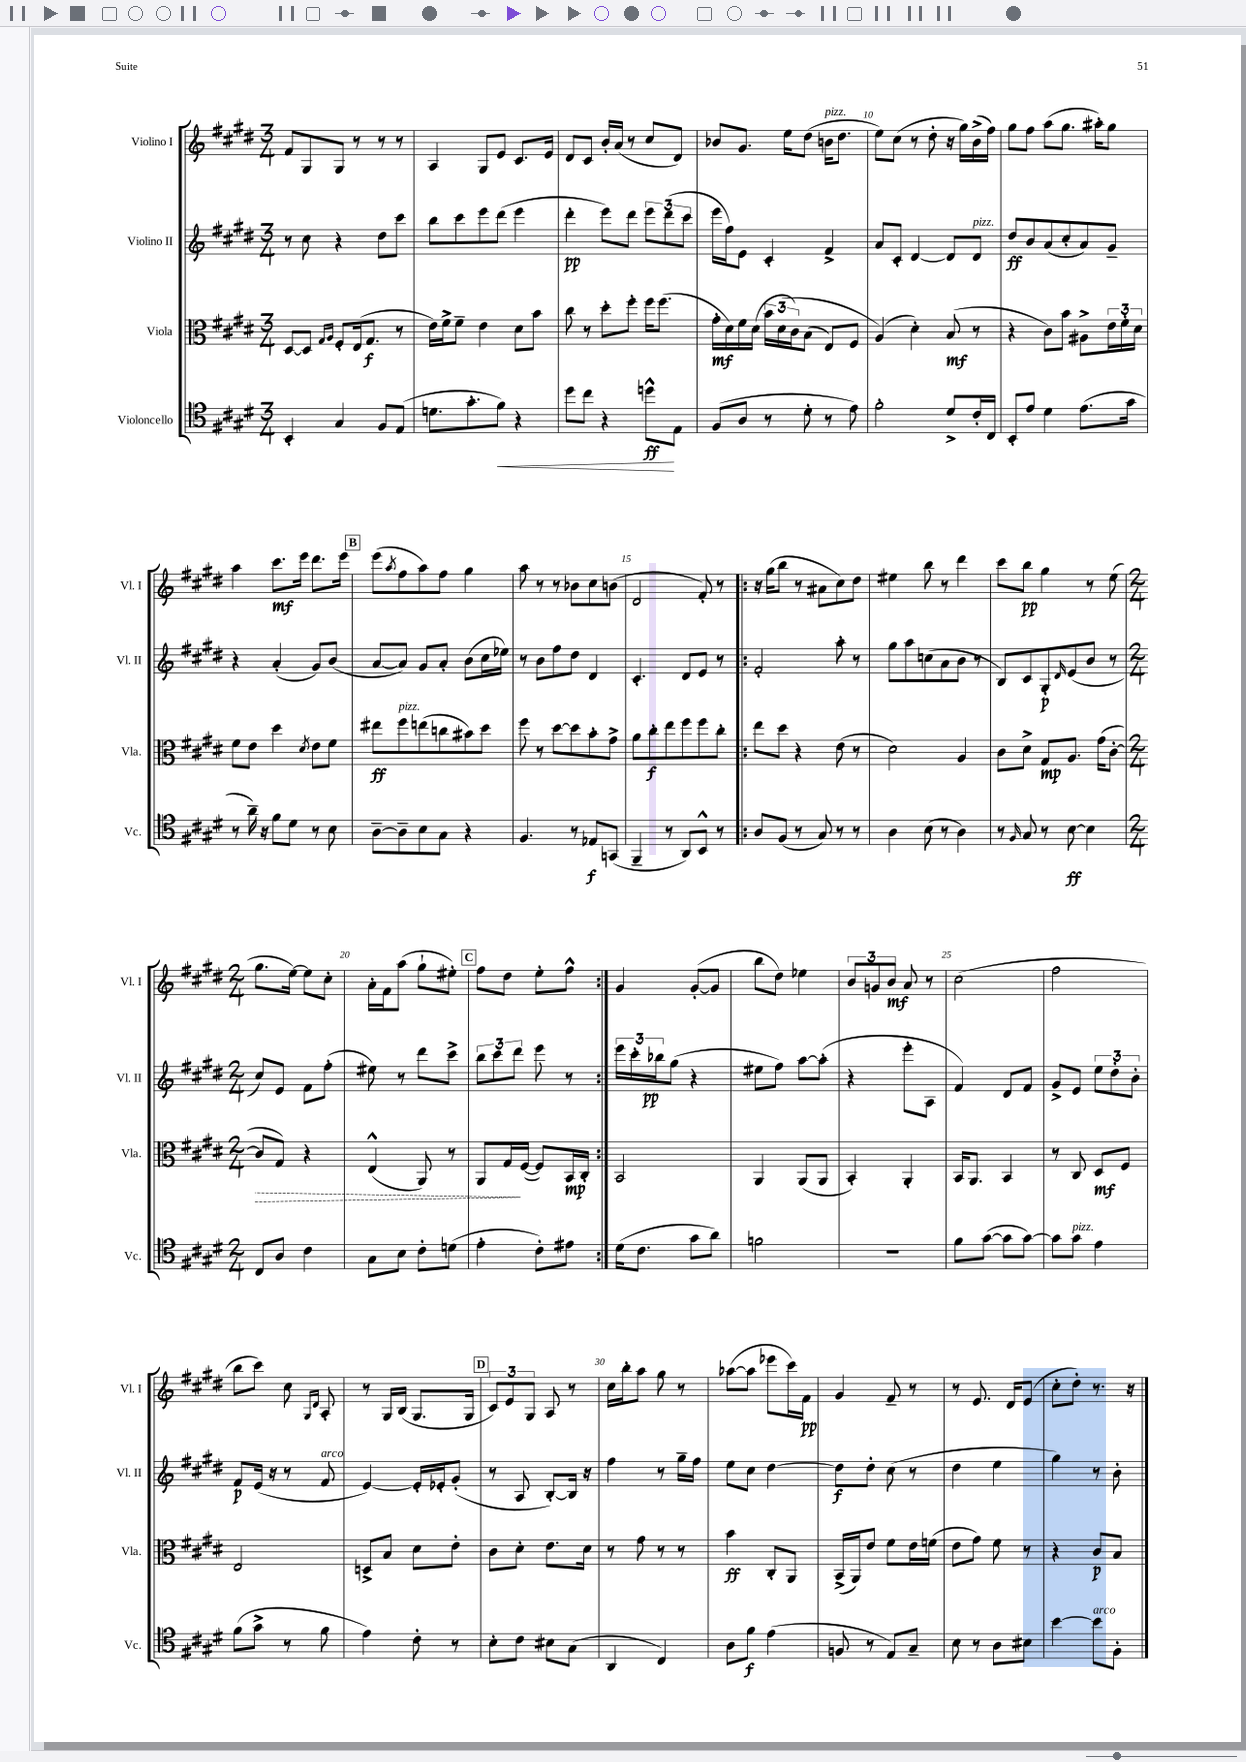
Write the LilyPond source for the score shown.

<<
\new StaffGroup <<
\new Staff = "s0" \with { instrumentName = "Violino I" shortInstrumentName = "Vl. I" } {
    \clef treble \key e \major \numericTimeSignature \time 3/4
    fis'8 gis8 gis8 r8 r8 r8 |
    a4 gis8 e'8 cis'8. e'16 |
    dis'8 cis'8 b'16-. a'16( r8 cis''8 dis'8) |
    bes'8 gis'8. e''16 dis''8( b'16^\markup { \italic "pizz." } dis''8. |
    e''8) cis''8( r8 dis''8-. r16 gis''16) b'16->( fis''16) |
    gis''8 fis''8 a''8( gis''8. ais''16-.) gis''8 |
    a''4 cis'''8.\mf e'''16 dis'''8. e'''16 |
    \mark \markup { \box "B" } e'''8( \acciaccatura { a''8 } fis''8 a''8) fis''8 gis''4 |
    a''8 r8 r8 bes'8 cis''8 b'8( |
    dis'2 fis'8-.) r8 |
    \repeat volta 2 { r16 gis''16( b''8 r8 ais'8 cis''8) dis''8 |
    eis''4 b''8 r8 dis'''4 |
    cis'''8 b''8\pp gis''4 r8 e''8( |
    \numericTimeSignature \time 2/4 gis''8. e''16~) e''8 cis''8-. |
    a'16-. fis'16 a''8( gis''8-! eis''8-.) |
    \mark \markup { \box "C" } fis''8 dis''8 e''8-. fis''8-^ | }
    gis'4 gis'8~-.( gis'8 |
    b''8 dis''8) ees''4 |
    \tuplet 3/2 { b'8 g'8 b'8\mf } a'8 r8 |
    cis''2( |
    fis''2 |
    b''8 cis'''8) cis''8 \grace { gis16 dis'16 } a8-. |
    r8 gis16 b16( gis8. gis16 |
    \mark \markup { \box "D" } \tuplet 3/2 { cis'8) e'8 gis8 } a8 r8 |
    cis''16 b''16-. a''8 gis''8 r8 |
    aes''8~( aes''8 ees'''8 cis'''16) fis'16\pp |
    gis'4 fis'8-- r8 |
    r8 e'8. dis'16 e'8( |
    cis''8-. dis''8-.) r8. r16 \bar "|." |
}
\new Staff = "s1" \with { instrumentName = "Violino II" shortInstrumentName = "Vl. II" } {
    \clef treble \key e \major \numericTimeSignature \time 3/4
    r8 cis''8 r4 dis''8 cis'''8 |
    b''8 cis'''8 e'''8 dis'''8( e'''4 |
    dis'''4-.\pp e'''8) dis'''8 \tuplet 3/2 { e'''8 dis'''8( cis'''8 } |
    e'''16 fis''16) e'8 cis'4-. fis'4-> |
    a'8 cis'8-. dis'4~ dis'8 dis'8^\markup { \italic "pizz." } |
    dis''8\ff b'8 a'8( cis''8-. a'8) gis'8-- |
    r4 a'4-.( gis'8) b'8( |
    \mark \markup { \box "B" } a'8~ a'8) gis'8 a'8-. b'8( cis''16 ees''16) |
    r8 b'8 fis''8 dis''8 dis'4 |
    cis'4.-. dis'8 e'8 r8 |
    \repeat volta 2 { fis'2-. a''8-. r8 |
    gis''8 a''8 c''8( a'8 b'8 r8 |
    b8) cis'8 gis8-.\p \grace { dis'16 } e'8( b'8 r8 |
    \numericTimeSignature \time 2/4 cis''8) e'8 fis'8 fis''8-.( |
    eis''8) r8 dis'''8 cis'''8-> |
    \mark \markup { \box "C" } \tuplet 3/2 { b''8 cis'''8 dis'''8 } e'''8 r8 | }
    \tuplet 3/2 { e'''16 cis'''16-. bes''16\pp } gis''8( r4 |
    eis''8 fis''8) a''8~ a''8-.( |
    r4 e'''8-. a8 |
    fis'4) dis'8 fis'8 |
    gis'8-> e'8 \tuplet 3/2 { e''8 dis''8-. b'8-. } |
    fis'8\p e'16( r16 r8 fis'8^\markup { \italic "arco" } |
    e'4~) e'16-. ees'16-. gis'8-.( |
    \mark \markup { \box "D" } r8 a8 b8~-.) b16 r16 |
    fis''4 r8 gis''16-- fis''16 |
    e''8 cis''8 dis''4~ |
    dis''8\f dis''8-. cis''8( r8 |
    dis''4 e''4 |
    gis''4) r8 b'8-. \bar "|." |
}
\new Staff = "s2" \with { instrumentName = "Viola" shortInstrumentName = "Vla." } {
    \clef alto \key e \major \numericTimeSignature \time 3/4
    dis8~ dis8 \grace { gis16 a16 } fis8-. e16( gis8.\f r8 |
    e'16) fis'16-> fis'8-- e'4 dis'8 b'8 |
    cis''8 r8 dis''8-. fis''8-. fis''16 fis''8.( |
    gis'16-.\mf dis'16) fis'16 dis'16( \tuplet 3/2 { b'16 dis'16\( cis'16) } b8( e8) fis8 |
    a4(\) dis'4-.) b8\mf( r8 |
    r4 cis'8) b'8 ais8-> \tuplet 3/2 { e'16 fis'16-. dis'16 } |
    fis'8 e'8 dis''4 \acciaccatura { dis'8 } e'8 fis'8 |
    \mark \markup { \box "B" } eis''8\ff fis''8^\markup { \italic "pizz." } e''8( c''8 bis'8) dis''8 |
    fis''8 r8 dis''8~ dis''8 b'8-. gis'8-> |
    a'8 cis''8-.\f e''8 fis''8 fis''8 cis''8-. |
    \repeat volta 2 { e''8 dis''8 r4 e'8( r8 |
    dis'2) a4 |
    cis'8 dis'8-> gis8\mp a8. gis'16( cis'8~-. |
    \numericTimeSignature \time 2/4 \once \override Hairpin.style = #'dashed-line cis'8\> gis8) r4 |
    e4-^( a,8) r8 |
    \mark \markup { \box "C" } a,8 gis16\! fis16~( fis8) b,16\mp cis16-. | }
    b,2 |
    a,4 a,8( a,8 |
    b,4-.) a,4-. |
    b,16 a,8. b,4 |
    r8 cis8 dis8\mf fis8 |
    e2 |
    d8-> b8 dis'8 e'8-. |
    \mark \markup { \box "D" } cis'8 dis'8-. e'8. dis'16 |
    r8 gis'8 r8 r8 |
    b'4\ff cis8-. a,8 |
    b,16->( a,16) e'8 fis'8 e'16 f'16( |
    e'8 gis'8) fis'8 r8 |
    r4 cis'8\p b8 \bar "|." |
}
\new Staff = "s3" \with { instrumentName = "Violoncello" shortInstrumentName = "Vc." } {
    \clef tenor \key e \major \numericTimeSignature \time 3/4
    b,4-. gis4 fis8 e8( |
    d'8. gis'8.-. fis'8\<) r4 |
    dis''8 cis''8 r4 d''8-^\ff\! e8 |
    fis8( a8 r8 dis'8-. r8 e'8) |
    fis'2-. dis'8-> cis'16-. cis16 |
    b,8-. e'8 dis'4 e'8.( gis'16 |
    r8 a'16--) r16 fis'8 dis'8 r8 b8 |
    \mark \markup { \box "B" } a8~-- a8-- b8 gis8 r4 |
    fis4. r8 ees8\f g,8( |
    fis,4-- r8 a,8) b,8-^ r8 |
    \repeat volta 2 { a8 fis8( r8 gis8) r8 r8 |
    a4 b8( r8 a4) |
    r8 \grace { fis16 } gis8 r8 b8~\ff b4 |
    \numericTimeSignature \time 2/4 cis8 a8 cis'4 |
    gis8 b8 cis'8-. d'8( |
    \mark \markup { \box "C" } e'4-. cis'8-.) eis'8 | }
    dis'16( cis'8. gis'8 a'8) |
    f'2 |
    r2 |
    fis'8 gis'8~( gis'8 gis'8~) |
    gis'8 gis'8^\markup { \italic "pizz." } e'4 |
    fis'8( gis'8-> r8 fis'8 |
    e'4) cis'8-. r8 |
    \mark \markup { \box "D" } b8-. cis'8 bis8 gis8( |
    a,4 cis4) |
    a8 fis'8\f e'4( |
    f8 r8 e8) gis8-- |
    b8 r8 a8 bis8 |
    b'4~ b'8^\markup { \italic "arco" } fis8-. \bar "|." |
}
>>
>>
\layout { \context { \Score currentBarNumber = #6 \override BarNumber.break-visibility = ##(#f #t #t) barNumberVisibility = #(every-nth-bar-number-visible 5) } }
